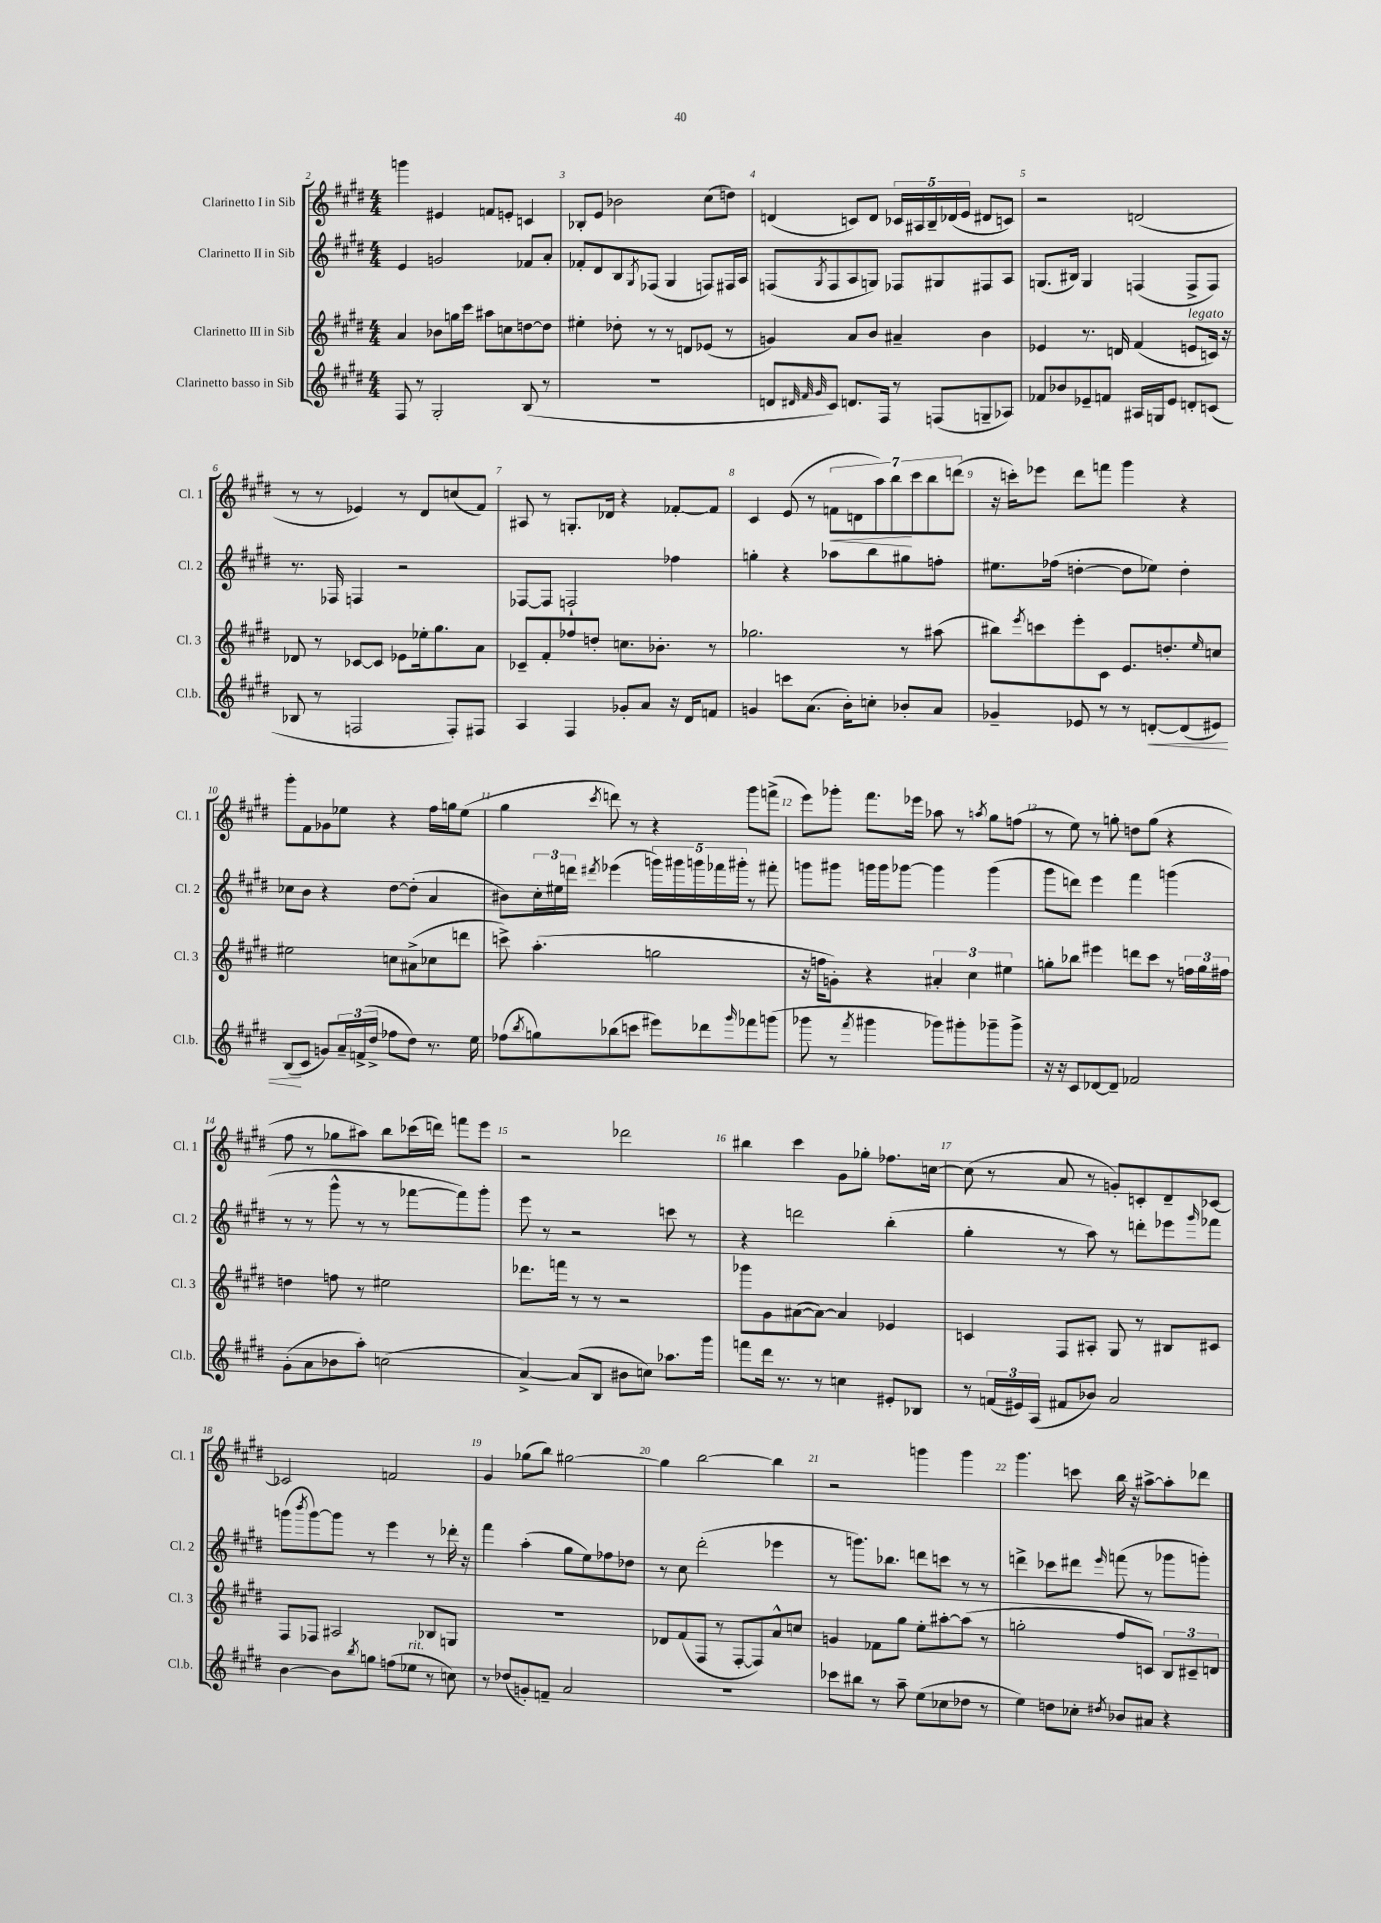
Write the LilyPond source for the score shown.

<<
\new StaffGroup <<
\new Staff = "s0" \with { instrumentName = "Clarinetto I in Sib" shortInstrumentName = "Cl. 1" } {
    \clef treble \key e \major \numericTimeSignature \time 4/4
    g'''4 eis'4 f'8 e'8-. c'4 |
    bes8-. e'8 bes'2 cis''8( d''8) |
    d'4( c'8) d'8 \tuplet 5/4 { ces'16 ais16 b16-- des'16( e'16 } dis'8 c'8) |
    r2 d'2( |
    r8 r8 ees'4) r8 dis'8 c''8( fis'8) |
    ais8 r8 g8.-. des'16 r4 fes'8~-. fes'8 |
    cis'4 e'8( r8 \tuplet 7/4 { f'8\< d'8 a''8) b''8\! cis'''8 b''8 d'''8( } |
    r16 c'''16-.) ees'''8 dis'''8 f'''8 gis'''4 r4 |
    gis'''8-. fis'8 ges'8 ees''8 r4 fis''16 g''16 ees''8( |
    gis''4 \acciaccatura { cis'''8 } d'''8) r8 r4 gis'''8 f'''8->( |
    e'''8) ges'''8-. fis'''8. ees'''16 aes''8 r8 \acciaccatura { a''8 } gis''8 f''8( |
    r8 e''8) r8 g''8-. d''8 g''8( r4 |
    fis''8 r8 ges''8 ais''8) b''8 ces'''16( d'''16) f'''8 e'''8 |
    r2 des'''2 |
    bis''4 cis'''4 gis'8 ges''8-. fes''8. c''16~ |
    c''8( r8 a'8 r8 g'8-.) c'8-. dis'8-- ces'8~ |
    ces'2 f'2 |
    gis'4 ges''8( b''8) gis''2~ |
    gis''4 b''2~ b''4 |
    r2 g'''4 g'''4 |
    gis'''4. c'''8 b''16 r16 ais''8~-> ais''8-. des'''8 \bar "|." |
}
\new Staff = "s1" \with { instrumentName = "Clarinetto II in Sib" shortInstrumentName = "Cl. 2" } {
    \clef treble \key e \major \numericTimeSignature \time 4/4
    e'4 g'2 fes'8 a'8-. |
    fes'8-. dis'8 b8 \acciaccatura { gis8 } fes8( gis4 f8) fis16 a16 |
    f8( \acciaccatura { gis8 } f8 a8 g8) fes8 gis8 fis8 a8 |
    g8.( bis16) g4 f4( f8-> f8) |
    r8. fes16 f4 r2 |
    fes8~ fes8 f2-! fes''4 |
    g''4-. r4 aes''8 b''8 gis''8 f''8-. |
    eis''8. fes''16( d''4~-. d''8 ees''8) d''4-. |
    ces''8 b'8 r4 dis''8~ dis''8-.( a'4 |
    bis'8) \tuplet 3/2 { cis''16-. eis''16 d'''16 } \acciaccatura { dis'''8 } ees'''4( \tuplet 5/4 { g'''16) gis'''16 g'''16 fes'''16 gis'''16-. } r8 fis'''8-. |
    g'''8 gis'''8 g'''16 g'''16 ges'''8~ ges'''4 ges'''4( |
    gis'''8 d'''8) e'''4 fis'''4 g'''4( |
    r8 r8 gis'''8-^ r8 r8 fes'''8~ fes'''8) gis'''8-. |
    e'''8 r8 r2 c'''8 r8 |
    r4 d'''2 b''4-.( |
    gis''4-. r8 a''8) r8 d'''8-. ees'''8 \grace { gis'''16 } fes'''8 |
    g'''8( \acciaccatura { b'''8 } g'''8~) g'''8 r8 e'''4 r8 des'''16-. r16 |
    fis'''4 a''4-.( gis''8 e''8) fes''8 des''8 |
    r8 cis''8 dis'''2-.( ees'''4 |
    r8 g'''8.) bes''8. d'''8 c'''8 r8 r8 |
    d'''4-> ces'''8 dis'''8 \grace { e'''16 } f'''8( r8 ges'''8 g'''8-.) \bar "|." |
}
\new Staff = "s2" \with { instrumentName = "Clarinetto III in Sib" shortInstrumentName = "Cl. 3" } {
    \clef treble \key e \major \numericTimeSignature \time 4/4
    a'4 bes'8 g''16 cis'''16 ais''8 c''8 d''8~ d''8 |
    eis''4-. des''8-. r8 r8 d'8 ees'8( r8 |
    g'4) a'8 b'8 ais'4-- b'4 |
    ees'4 r8. d'16 fis'4( e'8^\markup { \italic "legato" } c'16) r16 |
    des'8 r8 ces'8~ ces'8 ees'8 ees''16-. gis''8. a'8 |
    ces'8-- fis'8-. fes''8 d''8-. c''8. bes'8.-. r8 |
    ges''2. r8 ais''8( |
    bis''8) \acciaccatura { e'''8 } c'''8 e'''8-. cis'8 e'8. d''8.-. \grace { e''16 } c''8 |
    eis''2 c''8 ais'8->( ces''8 d'''8 |
    c'''8->) a''4.-.( g''2 |
    r16 f''16 g'8-.) r4 \tuplet 3/2 { ais'4-. cis''4 eis''4 } |
    g''8-. bes''8 eis'''4 d'''8 cis'''8 r8 \tuplet 3/2 { f''16 g''16 fis''16 } |
    d''4 f''8 r8 eis''2 |
    des'''8. f'''16 r8 r8 r2 |
    ges'''8 gis'8 ais'8~( ais'8~) ais'4 ees'4 |
    c'4 fis8 ais8-. gis8 r8 bis8 cis'8 |
    fis8 fes8 ais2 bes8 g8 |
    R1 |
    des'8 fis'8( fis8 r8 fis8~-. fis8) a'8-^ c''8 |
    g'4 fes'8 gis''8 e''8-. ais''8~-. ais''8( r8 |
    g''2-. fis''8 c'8) \tuplet 3/2 { b8 cis'8-- d'8 } \bar "|." |
}
\new Staff = "s3" \with { instrumentName = "Clarinetto basso in Sib" shortInstrumentName = "Cl.b." } {
    \clef treble \key e \major \numericTimeSignature \time 4/4
    fis8 r8 gis2-. b8( r8 |
    R1 |
    d'8 \grace { dis'32 fis'32 gis'32 } cis'8) d'8. fis16 r8 f8( g8-- aes8) |
    fes'8 bes'8 ees'8-- f'8 ais16 g16 ees'8 d'8-. c'8( |
    bes8 r8 f2 f8-.) fis8 |
    a4 fis4 ges'8-. a'8 r16 dis'16 f'8 |
    g'4 c'''8 a'8.( b'16-.) c''8-. bes'8-. a'8 |
    ges'4-- ees'8 r8 r8 d'8~-.\< d'8( eis'8) |
    b8\!( cis'8 g'8) \tuplet 3/2 { a'16-- f'16->( dis''16-> } fes''8 dis''8) r8. e''16 |
    fes''8( \acciaccatura { b''8 } g''8) bes''8( c'''8 eis'''8) des'''8 \grace { gis'''16 } fes'''8 g'''8( |
    ges'''8 r8 \acciaccatura { fis'''8 } gis'''4 ges'''8) gis'''8-. ges'''8-- ges'''8-> |
    r16 r16 cis'8 des'8~ des'8-- fes'2 |
    gis'8-.( a'8 bes'8 a''8-.) c''2( |
    a'4~->) a'8( b8 bis'8 c''8) aes''8. gis'''16 |
    f'''8 dis'''16 r8. r8 c''4 eis'8-. bes8 |
    r8 \tuplet 3/2 { f'16( eis'16) a16( } fis'8 bes'8) a'2 |
    b'4~ b'8 \acciaccatura { b''8 } g''8 f''8( ees''8^\markup { \italic "rit." } r8 c''8) |
    r8 des''8( g'8-.) f'8-- a'2 |
    R1 |
    ces'''8 bis''8 r8 a''8-- e''8( ces''8 des''8 r8 |
    e''4) d''8 ces''8-. \acciaccatura { dis''8 } bes'8 ais'8 r4 \bar "|." |
}
>>
>>
\layout { \context { \Score currentBarNumber = #2 \override BarNumber.break-visibility = ##(#f #t #t) barNumberVisibility = #all-bar-numbers-visible } }
